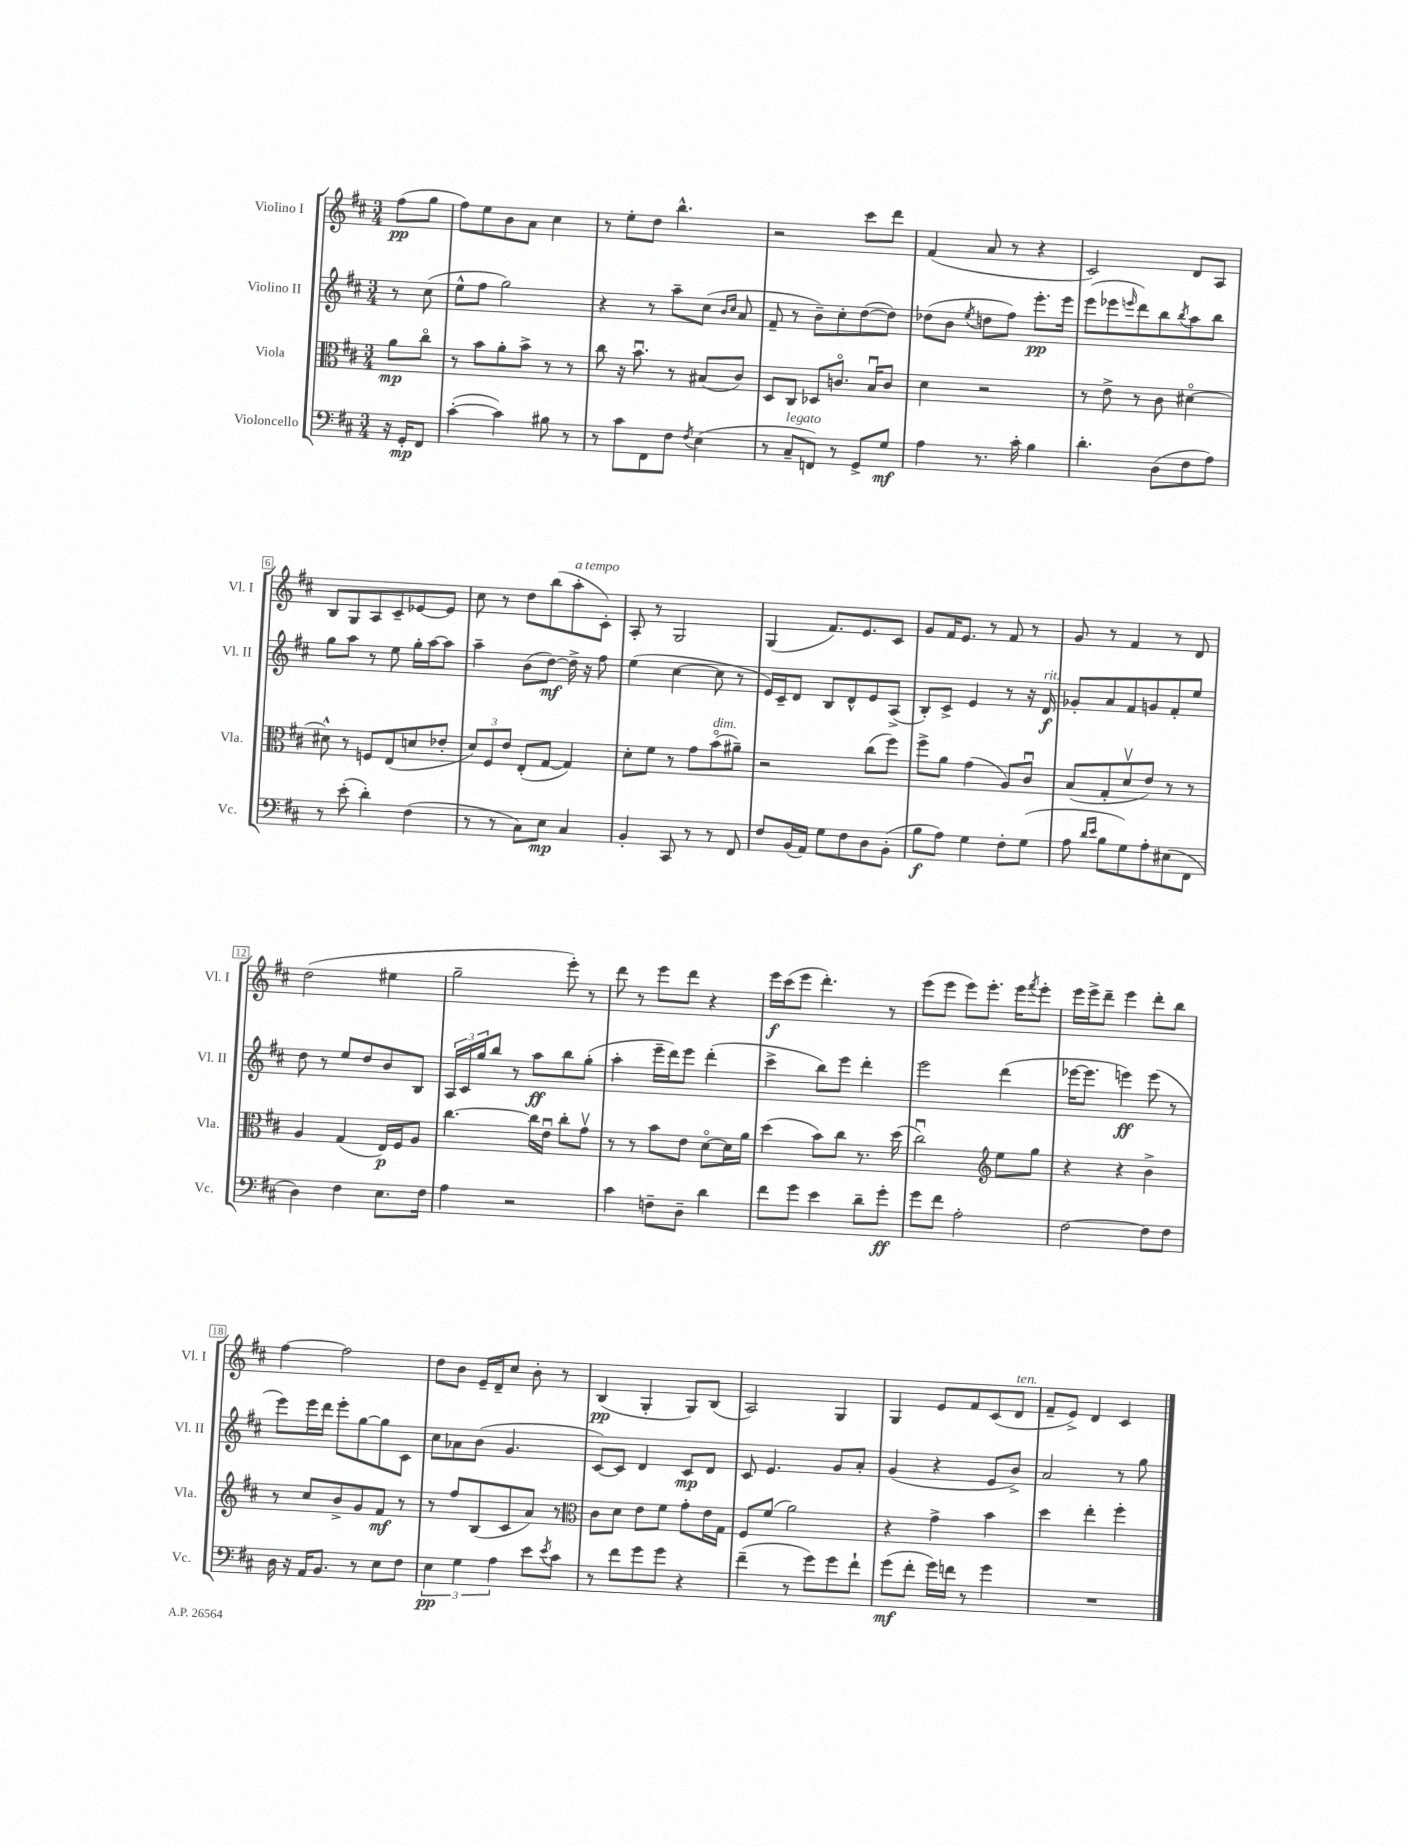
<<
\new StaffGroup <<
\new Staff = "s0" \with { instrumentName = "Violino I" shortInstrumentName = "Vl. I" } {
    \clef treble \key d \major \numericTimeSignature \time 3/4 \partial 4
    fis''8\pp( g''8 |
    fis''8) e''8 b'8 a'8 cis''4 |
    r8 e''8-. d''8 b''4.-^ |
    r2 cis'''8 d'''8 |
    fis'4( a'8 r8 r4 |
    cis'2) d'8 a8 |
    b8 g8 a8 cis'8-- ees'8~ ees'8 |
    cis''8 r8 d''8 b''8( a''8-.^\markup { \italic "a tempo" } cis'8-.) |
    a8-. r8 g2 |
    g4( fis'8.) e'8. cis'8 |
    g'8 fis'16 e'8. r8 fis'8 r8 |
    g'8 r8 fis'4 r8 d'8 |
    d''2( eis''4 |
    g''2-- e'''8-.) r8 |
    d'''8 r8 e'''8 d'''8 r4 |
    e'''16\f cis'''16( e'''8 d'''4.-.) r8 |
    e'''8( e'''8 e'''8) e'''8.-. e'''16 \acciaccatura { fis'''8 } e'''8-. |
    e'''16 e'''16-> d'''8-- e'''4 d'''8-. b''8 |
    fis''4~ fis''2 |
    d''8 b'8 e'16-- d'16-- cis''8 b'8-. r8 |
    b4\pp( g4-. g8) b8( |
    a2) g4 |
    g4 e'8 fis'8 cis'8( d'8^\markup { \italic "ten." } |
    fis'8-- e'8->) d'4 cis'4 \bar "|." |
}
\new Staff = "s1" \with { instrumentName = "Violino II" shortInstrumentName = "Vl. II" } {
    \clef treble \key d \major \numericTimeSignature \time 3/4 \partial 4
    r8 cis''8( |
    e''8-^ fis''8 g''2) |
    r4 r8 a''8-- cis''8( \grace { b'16 cis''16 } a'8 |
    fis'8-- r8 b'8--) cis''8-. d''8~( d''8) |
    des''8( b'8 \acciaccatura { e''8 } d''8 fis''8) e'''8.-.\pp e'''16 |
    e'''8( ees'''8 \grace { e'''16 } d'''8) b''8 \acciaccatura { b''8 } a''8 b''8 |
    g''8 a''8 r8 e''8 g''16-. a''16~ a''8 |
    a''4-- b'8( d''8~\mf) d''16-> r16 fis''8 |
    e''4( cis''4~ cis''8 r8 |
    e'16) cis'16-- d'8 b8 d'8-^ e'8 a8->( |
    b8-.) cis'8-> e'4 r8 r16 d'16\f^\markup { \italic "rit." } |
    ges'8-. a'8 fis'8 g'8 fis'8-. e''8 |
    d''8 r8 e''8 d''8 b'8 b8 |
    \tuplet 3/2 { a16 cis'16 g''16 } b''8 r8 a''8\ff b''8 g''8-.( |
    a''4-. e'''16-- d'''16) e'''8 d'''4-.( |
    cis'''4-> b''8) e'''8 d'''4-. |
    e'''2 d'''4( |
    ees'''16~ ees'''8. e'''4\ff) e'''8( r8 |
    e'''8) e'''16 d'''16 e'''8-. g''8~ g''8 cis'8 |
    cis''8 aes'8 b'8( g'4. |
    cis'8~) cis'8 d'4 cis'8\mp d'8 |
    cis'8 e'4. g'8 a'8-. |
    g'4( r4 e'8 b'8->) |
    a'2 r8 g''8 \bar "|." |
}
\new Staff = "s2" \with { instrumentName = "Viola" shortInstrumentName = "Vla." } {
    \clef alto \key d \major \numericTimeSignature \time 3/4 \partial 4
    a'8\mp cis''8\flageolet |
    r8 b'8 a'8-. b'8-> r8 r8 |
    cis''8 r16 b'8.\downbow r8 bis8( cis'8) |
    d8 cis8 des8 c'8.\flageolet b16\downbow c'8 |
    d'4 r2 |
    r8 e'8-> r8 cis'8 dis'4~\flageolet |
    dis'8-^ r8 f8 e8( d'8 ees'8-. |
    \tuplet 3/2 { d'8) fis8 e'8 } e8-.( g8~ g4) |
    d'8-. fis'8 r8 g'8 b'8\flageolet^\markup { \italic "dim." }( ais'8--) |
    r2 cis''8( fis''8) |
    fis''8-> a'8 g'4( a8) cis'8\downbow |
    b8( g8-. d'8\upbow e'8) r8 r8 |
    a4 g4( e16\p) fis16 a8 |
    cis''4.~ cis''16 e'16\downbow cis''8-. g'8\upbow |
    r8 r8 b'8 e'8 d'8~\flageolet d'16 a'16 |
    d''4( b'8) cis''8 r8. d''16( |
    cis''2\downbow) \clef treble e''8 g''8 |
    r4 r4 b'4-> |
    r8 cis''8 b'8-> g'8 fis'8\mf r8 |
    r8 fis''8 b8( cis'8 a'8) r8 |
    \clef alto cis'8 d'8 e'8 fis'8 g'8-. e'16 g16 |
    fis8 fis'8( a'2) |
    r4 g'4-> b'4 |
    d''4 e''4-. fis''4-. \bar "|." |
}
\new Staff = "s3" \with { instrumentName = "Violoncello" shortInstrumentName = "Vc." } {
    \clef bass \key d \major \numericTimeSignature \time 3/4 \partial 4
    r16 g,16-.\mp fis,8 |
    cis'4~-.( cis'4) bis8 r8 |
    r8 cis'8 fis,8 fis8 \acciaccatura { fis8 } e4( |
    r8 cis8--^\markup { \italic "legato" } f,8) r8 g,8-> g8\mf |
    a4 r8. cis'16-. b4 |
    d'4.-. d8( fis8 a8) |
    r8 e'8-.( d'4-.) fis4( |
    r8 r8 cis8) e8\mp cis4 |
    b,4-. cis,8 r8 r8 fis,8 |
    fis8 b,16( a,16) g8 fis8 d8 b,8-.( |
    b8\f a8) g4 fis8-. g8( |
    a8 \grace { d'16 e'16 } b8 g8) a8-. eis8( fis,8 |
    d4) fis4 e8. fis16 |
    a4 r2 |
    cis'4 f8-- d8-- d'4 |
    fis'8 g'8 e'4 d'8-- g'8-.\ff |
    g'8 fis'8 a2-. |
    fis2~ fis8 fis8 |
    d16 r16 a,16 b,8. r8 e8 fis8 |
    \tuplet 3/2 { e4\pp g4 a4 } e'8 \acciaccatura { e'8 } cis'8 |
    r8 fis'8 g'8 g'8 r4 |
    fis'4--( r8 g'8) g'8 fis'8-! |
    g'8\mf( fis'8-. g'16) f'16 r8 g'4 |
    R2. \bar "|." |
}
>>
>>
\layout { \context { \Score \override BarNumber.stencil = #(make-stencil-boxer 0.1 0.3 ly:text-interface::print) } }
